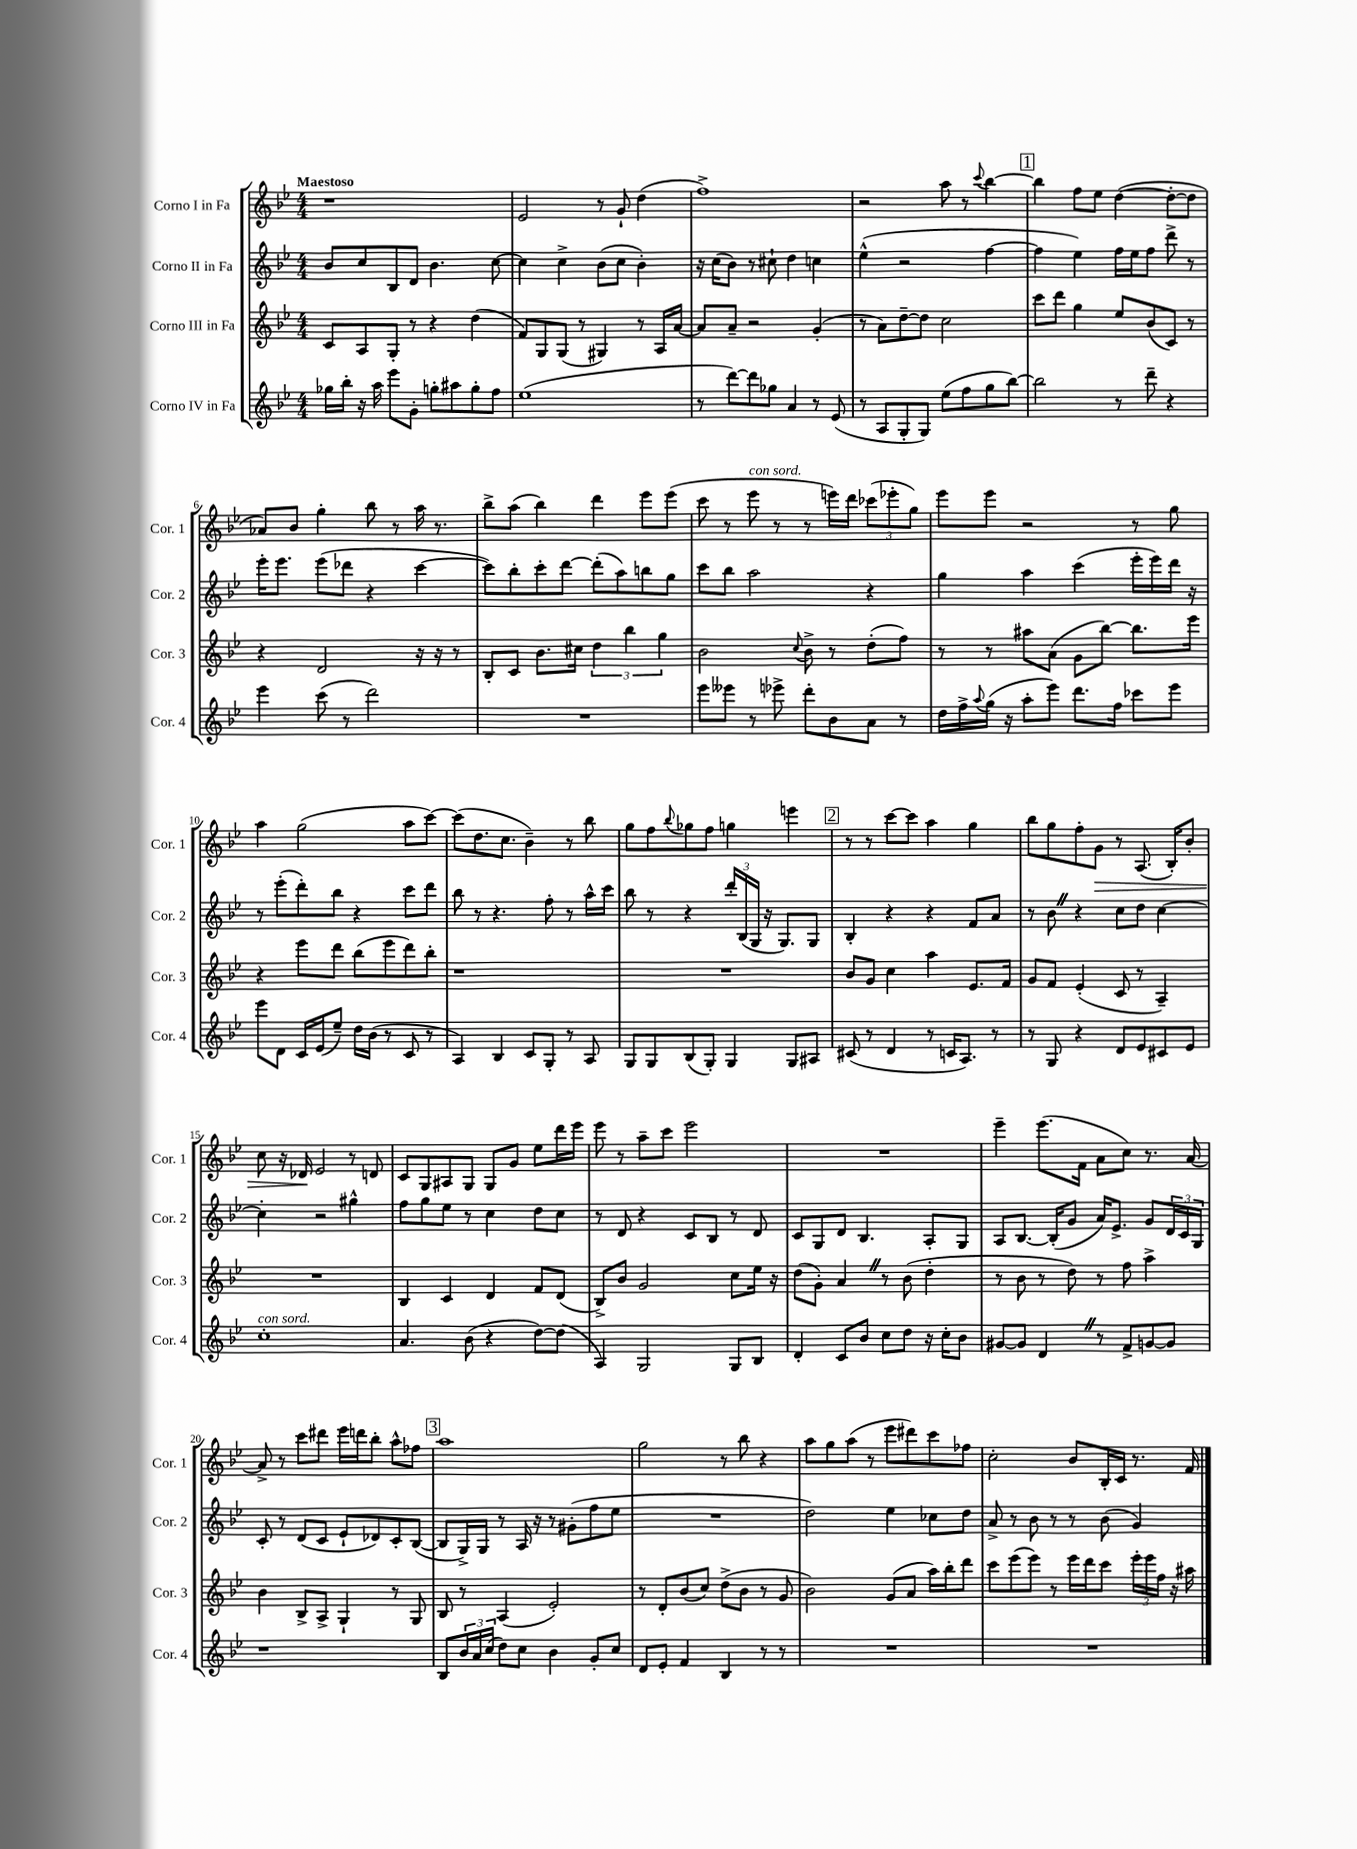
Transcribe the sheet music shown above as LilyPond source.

<<
\new StaffGroup <<
\new Staff = "s0" \with { instrumentName = "Corno I in Fa" shortInstrumentName = "Cor. 1" } {
    \clef treble \key bes \major \numericTimeSignature \time 4/4 \tempo "Maestoso"
    r1 |
    ees'2 r8 g'8-! d''4( |
    f''1->) |
    r2 a''8 r8 \appoggiatura { c'''8 } bes''4~ |
    \mark \markup { \box "1" } bes''4 f''8 ees''8 d''4~( d''8~-. d''8 |
    aes'8) bes'8 g''4-. bes''8 r8 a''16 r8. |
    bes''8-> a''8( bes''4) d'''4 ees'''8 ees'''8( |
    c'''8 r8 ees'''8^\markup { \italic "con sord." } r8 r8 e'''16) d'''16 \tuplet 3/2 { ces'''8( ees'''8-. g''8) } |
    ees'''8 ees'''8 r2 r8 g''8 |
    a''4 g''2( a''8 c'''8~) |
    c'''8( d''8. c''8. bes'4--) r8 bes''8 |
    g''8 f''8 \appoggiatura { bes''8 } ges''8 f''8 g''4 e'''4 |
    \mark \markup { \box "2" } r8 r8 c'''8~ c'''8 a''4 g''4 |
    bes''8 g''8 f''8-. g'8\> r8 a8.( bes16-.) bes'8-. |
    c''8 r16 des'16\! ees'2 r8 d'8 |
    c'8 g8 ais8 g8 g8 g'8 ees''8 d'''16 ees'''16 |
    ees'''8 r8 a''8-- c'''8 ees'''2 |
    R1 |
    ees'''4-- ees'''8.( f'16 a'8 c''8) r8. a'16~ |
    a'8-> r8 c'''8 dis'''8 ees'''16 d'''16 bes''8-. a''8-^ fes''8 |
    \mark \markup { \box "3" } a''1 |
    g''2 r8 bes''8 r4 |
    a''8 g''8 a''8( r8 ees'''8 dis'''8) c'''8 fes''8 |
    c''2-. bes'8 bes16-. c'16 r8. f'16 \bar "|." |
}
\new Staff = "s1" \with { instrumentName = "Corno II in Fa" shortInstrumentName = "Cor. 2" } {
    \clef treble \key bes \major \numericTimeSignature \time 4/4
    bes'8 c''8 bes8 d'8 bes'4. c''8~ |
    c''4 c''4-> bes'8( c''8 bes'4-.) |
    r16 c''16( bes'8) r8 cis''8-! d''4 c''4 |
    ees''4-^( r2 f''4~ |
    \mark \markup { \box "1" } f''4 ees''4) f''16 ees''16 f''8 d'''8-> r8 |
    ees'''16-. ees'''8. ees'''8( des'''8 r4 c'''4~ |
    c'''8) bes''8-. c'''8-. d'''8~ d'''8-.( a''8) b''8 g''8 |
    c'''8 bes''8 a''2 r4 |
    g''4 a''4 c'''4( ees'''16-. ees'''16) d'''16 r16 |
    r8 ees'''8-.( d'''8-.) bes''8 r4 c'''8 d'''8 |
    bes''8 r8 r4. f''8-. r8 a''16-^ c'''16 |
    bes''8 r8 r4 \tuplet 3/2 { d'''16-. bes16( g16 } r16 g8.) g8 |
    \mark \markup { \box "2" } bes4-. r4 r4 f'8 a'8 |
    r8 bes'8 \once \override BreathingSign.text = \markup { \musicglyph "scripts.caesura.straight" } \breathe r4 c''8 d''8 c''4~ |
    c''4-. r2 gis''4-^ |
    f''8 g''8 ees''8 r8 c''4 d''8 c''8 |
    r8 d'8 r4 c'8 bes8 r8 d'8 |
    c'8 g8 d'8 bes4. a8-. g8 |
    a8 bes8.~ bes16-.( g'8 a'16) ees'8.-> g'8 \tuplet 3/2 { d'16 c'16 g16 } |
    c'8-. r8 d'8( c'8 ees'8-! des'8) c'8-. bes8~( |
    \mark \markup { \box "3" } bes8 g16->) g16 r8 a16 r16 r8 gis'8-.( f''8 ees''8 |
    R1 |
    d''2) ees''4 ces''8 d''8 |
    a'8-> r8 bes'8 r8 r8 bes'8( g'4) \bar "|." |
}
\new Staff = "s2" \with { instrumentName = "Corno III in Fa" shortInstrumentName = "Cor. 3" } {
    \clef treble \key bes \major \numericTimeSignature \time 4/4
    c'8 a8 g8-. r8 r4 d''4( |
    f'8) g8 g8( r8 gis4) r8 a16 a'16~ |
    a'8 a'8-- r2 g'4-.( |
    r8 a'8) d''8~-- d''8 c''2 |
    \mark \markup { \box "1" } c'''8 d'''8 g''4 ees''8 bes'8( c'8) r8 |
    r4 d'2 r16 r16 r8 |
    bes8-. c'8 bes'8. cis''16 \tuplet 3/2 { d''4 bes''4 g''4 } |
    bes'2 \appoggiatura { c''8 } bes'8-> r8 d''8-.( f''8) |
    r8 r8 ais''8 a'8( g'8 bes''8~) bes''8. ees'''16 |
    r4 ees'''8 d'''8 bes''8( ees'''8 d'''8) bes''8-. |
    r1 |
    R1 |
    \mark \markup { \box "2" } bes'8 g'8 c''4 a''4 ees'8. f'16 |
    g'8 f'8 ees'4-.( c'8 r8 a4--) |
    R1 |
    bes4 c'4 d'4 f'8 d'8( |
    bes8->) bes'8 g'2 c''8 ees''16 r16 |
    d''8( g'8-.) a'4 \once \override BreathingSign.text = \markup { \musicglyph "scripts.caesura.straight" } \breathe r8 bes'8( d''4-. |
    r8 bes'8 r8 d''8) r8 f''8 a''4-> |
    bes'4 bes8-> a8-> g4-! r8 g8 |
    \mark \markup { \box "3" } bes8 r8 a4( ees'2-.) |
    r8 d'8-. bes'8( c''8) d''8->( bes'8 r8 g'8 |
    bes'2) g'8( a'8 a''16) bes''16-. d'''8 |
    c'''8 ees'''8( ees'''8) r8 ees'''16 d'''16 c'''8 \tuplet 3/2 { ees'''16-. ees'''16 f''16 } r16 ais''16 \bar "|." |
}
\new Staff = "s3" \with { instrumentName = "Corno IV in Fa" shortInstrumentName = "Cor. 4" } {
    \clef treble \key bes \major \numericTimeSignature \time 4/4
    ges''16 bes''16-. r16 a''16 ees'''8 g'8-. g''8-. ais''8 g''8-. f''8 |
    ees''1( |
    r8 d'''8~) d'''8 ges''8 a'4 r8 ees'8( |
    r8 a8 g8-. g8) ees''8( f''8 g''8 bes''8~) |
    \mark \markup { \box "1" } bes''2 r8 d'''8-- r4 |
    ees'''4 c'''8( r8 d'''2) |
    R1 |
    ees'''8 eeses'''8 r8 ees'''8-> d'''8-. bes'8 a'8 r8 |
    d''16 f''16-> \appoggiatura { a''8 } g''16( r16 a''8-. ees'''8) d'''8. f''16 ces'''8 ees'''8 |
    ees'''8 d'8 c'16 ees'16( ees''8--) d''16 bes'16( r8 c'8 r8 |
    a4) bes4 c'8 g8-. r8 a8 |
    g8 g8 bes8( g8-.) g4 g8 ais8 |
    \mark \markup { \box "2" } cis'8( r8 d'4 r8 c'16 a8.) r8 |
    r8 g8 r4 d'8 ees'8 cis'8 ees'8 |
    c''1-.^\markup { \italic "con sord." } |
    a'4. bes'8( r4 d''8~) d''8( |
    a4) g2 g8 bes8 |
    d'4-. c'8 bes'8 c''8 d''8 r16 c''16-. bes'8 |
    gis'8~ gis'8 d'4 \once \override BreathingSign.text = \markup { \musicglyph "scripts.caesura.straight" } \breathe r8 f'8-> g'8~ g'8 |
    r1 |
    \mark \markup { \box "3" } bes8 \tuplet 3/2 { bes'16 a'16 c''16( } d''8) c''8 bes'4 g'8-. c''8 |
    d'8 ees'8-. f'4 bes4 r8 r8 |
    R1 |
    R1 \bar "|." |
}
>>
>>
